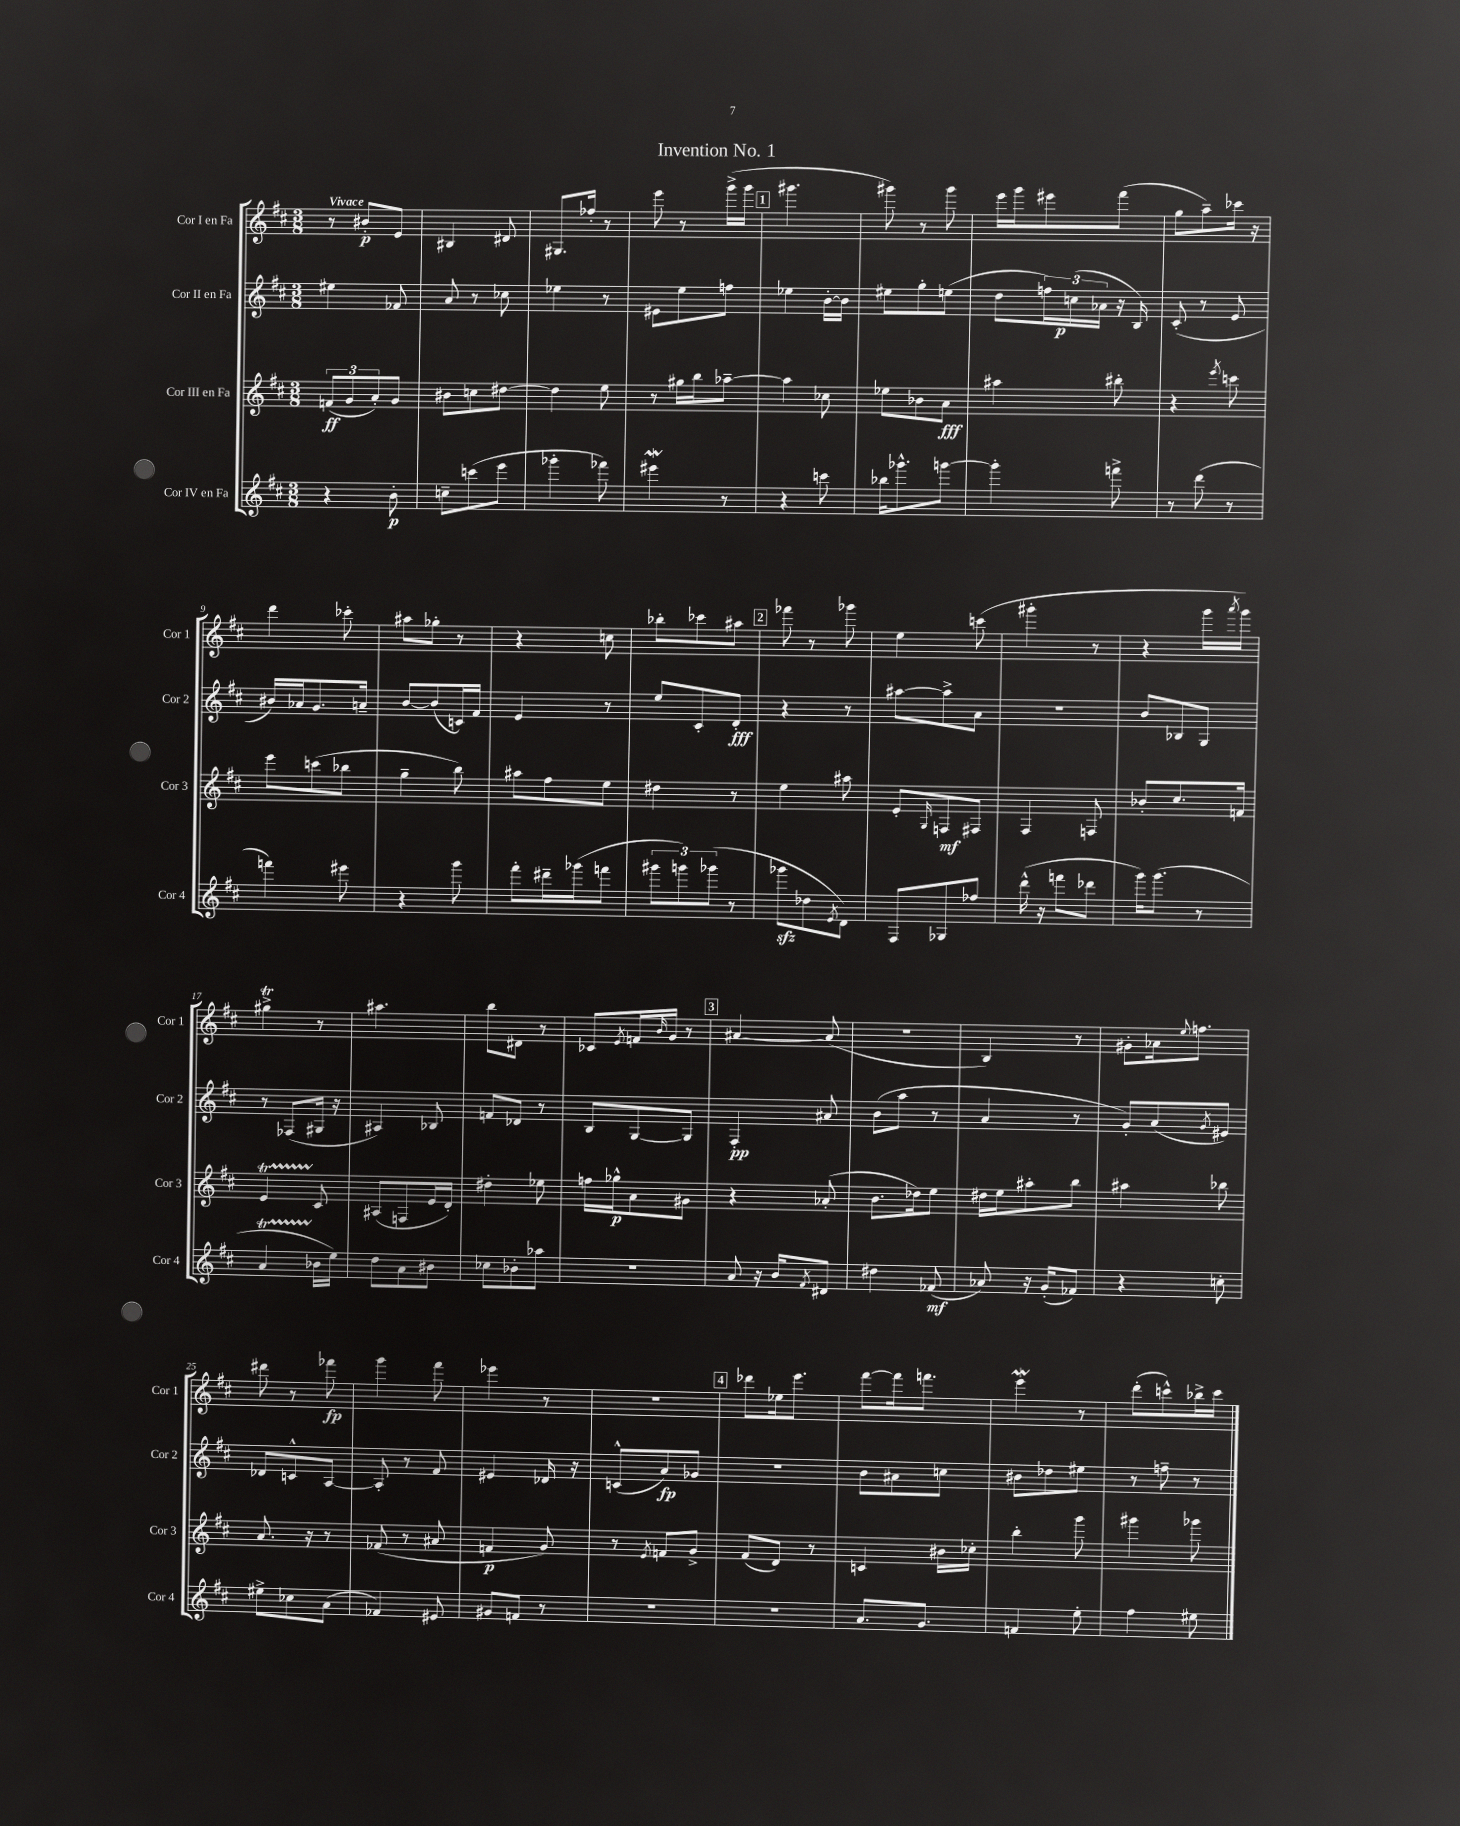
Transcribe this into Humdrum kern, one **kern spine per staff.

**kern	**kern	**kern	**kern
*staff4	*staff3	*staff2	*staff1
*clefG2	*clefG2	*clefG2	*clefG2
*k[f#c#]	*k[f#c#]	*k[f#c#]	*k[f#c#]
*M3/8	*M3/8	*M3/8	*M3/8
4r	(12f	4ee#	8r
.	12g	.	.
.	.	.	8b#'
.	12a')	.	.
8b'	8g	8f-	8e
=	=	=	=
8cc~	8b#	8a	4B#
(8ccc	8cc	8r	.
8eee	[8dd#	8cc-	8d#
=	=	=	=
4ggg-'	4dd#]	4ee-	8.G#
.	.	.	16ff-'
8fff-)	8ee	8r	8r
=	=	=	=
4eee#	8r	8e#	8eee
.	16gg#	8ee	8r
.	16bb	.	.
8r	[8aa-~	8ff	(16ggg^
.	.	.	16ggg
=	=	=	=
4r	4aa-]	4ee-	4.ggg#
8ccc	8cc-	[16b'	.
.	.	16b]	.
=	=	=	=
16bb-	8ee-	8ee#	8ggg#)
8.ggg-^^	.	.	.
.	8b-	8gg'	8r
[8ggg	8a	(8ee	8ggg#
=	=	=	=
4ggg']	4aa#	8dd	16eee
.	.	.	16ggg
.	.	24ff)	8eee#
.	.	(24cc	.
.	.	24a-	.
8fff^	8bb#'	16r	(8fff#
.	.	16B)	.
=	=	=	=
8r	4r	(8c#'	8gg
(8ddd	.	8r	8aa~)
.	8qeee	.	.
8r	8ccc	8e	16ccc-
.	.	.	16r
=	=	=	=
4fff)	8eee	16b#)	4ddd
.	.	16a-	.
.	(8ccc	8.g	.
8eee#	8bb-	.	8ccc-'
.	.	16a~	.
=	=	=	=
4r	4gg~	[8b	8aa#
.	.	(8b]	8gg-'
8ggg	8bb)	16c)	8r
.	.	16f#	.
=	=	=	=
8fff#'	8aa#	4e	4r
16ddd#~	8ff#	.	.
(16ggg-	.	.	.
8fff	8ee	8r	8cc
=	=	=	=
12ggg#	4dd#	8ee	8bb-'
12ggg)	.	.	.
.	.	8c#'	8ccc-
(12ggg-	.	.	.
8r	8r	8d'	8aa#
=	=	=	=
8ggg-	4ee	4r	8fff-
8dd-	.	.	8r
8qe	.	.	.
8d)	8aa#	8r	8ggg-
=	=	=	=
8F#	8e'	[8aa#	4ee
.	16qqG	.	.
8G-	8F	8aa#^]	.
8ff-	8F#	8a	(8ccc
=	=	=	=
(16ddd^^	4F#	4.r	4ggg#'
16r	.	.	.
8fff	.	.	.
8ddd-	8F	.	8r
=	=	=	=
16ggg)	8b-'	8b	4r
(8.ggg	.	.	.
.	8.cc#	8B-	.
8r	.	8G	16ggg
.	.	.	8qaaa
.	16f	.	16ggg)
=	=	=	=
4a	4e	8r	4gg#^
.	.	(8F-	.
16b-	8c#	16G#	8r
16ee)	.	16r	.
=	=	=	=
8dd	(8A#	4A#)	4.aa#
8a	8F	.	.
8b#	16e	8B-	.
.	16d')	.	.
=	=	=	=
8cc-	4dd#'	8f	8bb
8b-'	.	8d-	8d#
8aa-	8ee-	8r	8r
=	=	=	=
4.r	16ff	8B	8c-
.	16gg-^^	.	.
.	.	.	8qe
.	8a	[8G	16f
.	.	.	16qqb
.	.	.	16g
.	8g#	8G]	8r
=	=	=	=
8a	4r	4F#'	[4a#
16r	.	.	.
16b	.	.	.
8qf#	.	.	.
8d#	(8a-'	8a#	(8a#]
=	=	=	=
4dd#	8.b	(8b	4.r
.	.	8aa	.
.	16dd-)	.	.
(8f-	8ee	8r	.
=	=	=	=
8a-)	16dd#	4a	4B)
.	16ee	.	.
16r	8aa#'	.	.
(16g'	.	.	.
8f-)	8bb	8r	8r
=	=	=	=
4r	4aa#	8g')	8g#'
.	.	(8a	16a-
.	.	.	8qqee
.	.	.	8.ff
.	.	8qg	.
8cc'	8bb-	8e#)	.
=	=	=	=
8ee#^	8.a	8d-	8ddd#
8cc-	.	8c^^	8r
.	16r	.	.
(8a	8r	[8A	8fff-
=	=	=	=
4f-)	(8f-	8A']	4ggg
.	8r	8r	.
8e#	8a#	8f#	8fff#
=	=	=	=
8g#	4f	4e#	4eee-
8f	.	.	.
8r	8g)	16d-	8r
.	.	16r	.
=	=	=	=
4.r	8r	(8c^^	4.r
.	8qe	.	.
.	8f	8a)	.
.	8g^	8g-	.
=	=	=	=
4.r	(8f#	4.r	8ddd-
.	8d)	.	16ee-
.	.	.	8.eee
.	8r	.	.
=	=	=	=
8.a	4c	8b	[8fff#
.	.	8a#	16fff#]
8.g	.	.	8.fff
.	16b#	8cc	.
.	16cc-'	.	.
=	=	=	=
4f	4bb'	8b#	4eee
.	.	8dd-	.
8ee'	8ggg	8ee#	8r
=	=	=	=
4ff#	4ggg#	8r	(8ddd'
.	.	8ff~	8ccc^^)
8ee#	8ggg-	8r	16bb-^
.	.	.	16ccc
==	==	==	==
*-	*-	*-	*-
